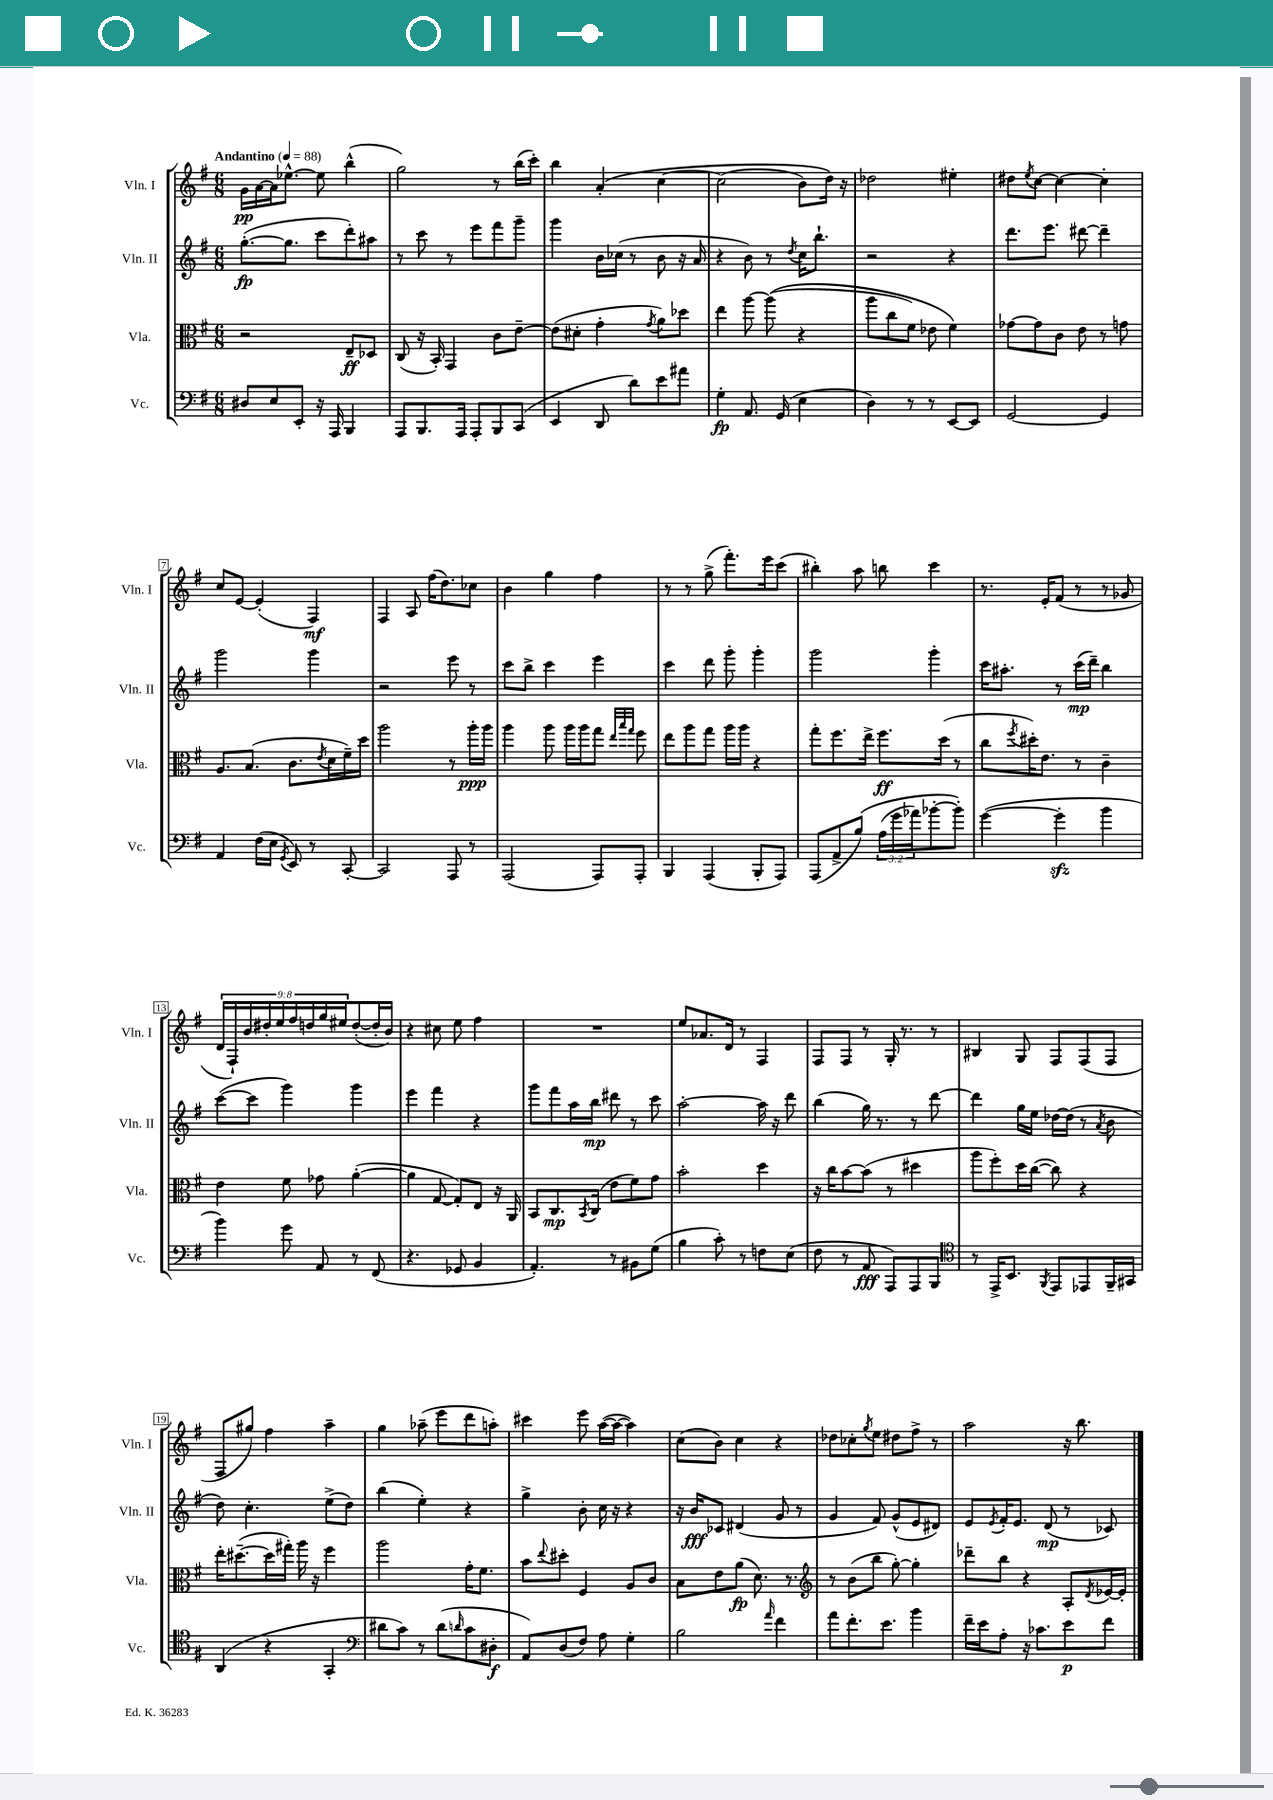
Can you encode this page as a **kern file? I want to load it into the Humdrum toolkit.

**kern	**kern	**kern	**kern
*staff4	*staff3	*staff2	*staff1
*clefF4	*clefC3	*clefG2	*clefG2
*k[f#]	*k[f#]	*k[f#]	*k[f#]
*M6/8	*M6/8	*M6/8	*M6/8
*MM88	*MM88	*MM88	*MM88
8D#	2r	([8.gg'	16g
.	.	.	[16a
8E	.	.	16a]
.	.	8.gg]	[8.ee-^^
8EE'	.	.	.
16r	.	8ccc	8ee-]
16AAA	.	.	.
4BBB	8E~	8ddd')	(4bb^^
.	8D-	8aa#	.
=	=	=	=
8AAA	(8C	8r	2gg)
8.BBB	16r	8ccc	.
.	16BB')	.	.
.	4GG	8r	.
16AAA	.	.	.
8AAA'	.	8eee	.
8BBB	8c	8fff#	8r
(8CC	[8e~	8ggg~	(16bb
.	.	.	16ccc')
=	=	=	=
4EE	(8e]	4ggg	4bb
.	8d#'	.	.
8DD	4g'	16b	&(4a'
.	.	(16cc-	.
8d)	.	8r	.
.	8qg	.	.
8e	8a)	8b	[4cc
8a#	8dd-	16r	.
.	.	16a	.
=	=	=	=
4G'	4ee	4r	(2cc]
8.AA	[8aa	8b)	.
.	&((8aa]	8r	.
(16GG	.	.	.
.	.	8qdd	.
4E	4r	16cc	8b)
.	.	8.bb`	.
.	.	.	16dd&)
.	.	.	16r
=	=	=	=
4D)	8aa	2r	2dd-
.	8cc	.	.
8r	8f#)	.	.
8r	8e-	.	.
[8EE	4f#&)	4r	4ee#'
8EE]	.	.	.
=	=	=	=
[2GG	[8g-	8.ddd	8dd#
.	.	.	8qee
.	8g-]	.	[8cc
.	.	8.eee	.
.	8c	.	4cc_
.	8e	[8ddd#	.
4GG]	8r	4ddd#~]	4cc']
.	8g	.	.
=	=	=	=
4AA	8.A	2ggg	8cc
.	.	.	[8e
.	(8.B	.	.
(16F#	.	.	(4e']
16E	.	.	.
8qGG	.	.	.
8EE)	8.c	.	.
8r	.	4ggg	4F#)
.	8qe	.	.
.	16d	.	.
[8CC'	16f#~)	.	.
.	16dd	.	.
=	=	=	=
2CC]	2aa	2r	4F#
.	.	.	8A
.	.	.	(16ff#
.	.	.	8.dd)
8AAA	8r	8eee	.
8r	16aa'	8r	8cc-
.	16aa	.	.
=	=	=	=
(2AAA	4aa	8ccc	4b
.	.	8bb^	.
.	8aa	4ccc	4gg
.	16aa	.	.
.	16aa	.	.
8AAA)	8gg	4eee	4ff#
.	32qqee	.	.
.	32qqbb	.	.
.	32qqgg	.	.
8AAA'	8ff#	.	.
=	=	=	=
4BBB	8ee	4ccc	8r
.	8aa	.	8r
(4AAA	8gg	8ddd	(8gg^
.	16aa	8ggg'	8.fff#')
.	16aa	.	.
8BBB'	4r	4ggg'	.
.	.	.	16eee
8AAA)	.	.	(8ccc
=	=	=	=
(8AAA	8gg'	2ggg	4bb#')
8AA^	8.ff#	.	.
&(8B)	.	.	8aa
.	16ee^	.	.
(24A	8.ff#	.	8bb
24g	.	.	.
24a-)	.	.	.
[8b-'	.	4ggg'	4ccc
.	(16dd	.	.
8b-']&)	8r	.	.
=	=	=	=
([4g	8cc	16ccc	8.r
.	.	8.aa#'	.
.	8qff#	.	.
.	16dd#')	.	.
.	8.e	.	16e'
4g']	.	8r	(8f#
.	8r	(16ccc	8r
.	.	16ddd~)	.
4b	4c~	4bb	8r
.	.	.	8g-
=	=	=	=
4b)	4e	([8ccc	18d
.	.	.	18F#`)
.	.	.	18b
.	.	8ccc]	.
.	.	.	18dd#'
.	.	.	18ee
8g	8f#	4ggg)	.
.	.	.	18ff#
.	.	.	18dd
8AA	8g-	.	.
.	.	.	18gg
.	.	.	18ee#
8r	([4a'	4ggg	([8dd'
(8FF#	.	.	16dd']
.	.	.	16b)
=	=	=	=
4.r	4a]	4eee	4r
.	[8G	4fff#	8cc#
8GG-	8G'])	.	8ee
4BB	8E	4r	4ff#
.	16r	.	.
.	16AA	.	.
=	=	=	=
4.AA')	8BB	8ggg	2.r
.	8.C	8fff#	.
.	.	16aa	.
.	8qBB	.	.
.	(16C	16bb	.
8r	8e	8ddd#	.
8BB#	8f#)	8r	.
(8G	8g	8ccc	.
=	=	=	=
4B	2b'	[2aa'	8ee
.	.	.	8.a-
8c')	.	.	.
.	.	.	16d
8r	.	.	8r
8F	4dd	16aa]	4F#
.	.	16r	.
(8E	.	8ddd	.
=	=	=	=
8F#	16r	(4bb	8F#
.	16cc	.	.
8r	[8b	.	8F#
8AA	(8b]	16gg)	8r
.	.	8.r	.
8AAA)	8r	.	16G'
.	.	.	8.r
8AAA	4dd#	8r	.
8BBB	.	[8ddd	8r
=	=	=	=
*clefC4	*	*	*
8r	8aa	4ddd]	4B#
16EE^	8ff#')	.	.
8.BB	.	.	.
.	16dd	16gg	8G
.	([16cc	16ee	.
8qFF#	.	.	.
8EE	8cc])	[16dd-	8F#
.	.	(16dd-]	.
8EE-	4r	8r	(8F#
.	.	8qa	.
16FF#~	.	8b	8F#
16GG#	.	.	.
=	=	=	=
(4AA	16ee'	8dd)	8F#
.	([8.dd#~	.	.
.	.	4.cc'	8gg#)
4r	16dd#]	.	4ff#
.	16gg#')	.	.
.	16aa	.	.
.	16r	.	.
4GG'	4ff#	(8ee^	4aa~
.	.	8dd)	.
=	=	=	=
*clefF4	*	*	*
8d#	2aa	(4bb	4gg
8c)	.	.	.
8r	.	4ee')	(8aa-~
(8d#	.	.	8eee
16qqd	.	.	.
8c	16g'	4r	8ddd
.	8.f#	.	.
8D#'	.	.	8aa')
=	=	=	=
8AA)	8b	4gg^	4ccc#
.	8qqee	.	.
(8D	8dd#'	.	.
8F#)	4F#	8b'	8eee
8A	.	16cc	([16aa
.	.	16r	16aa_
4G'	8A	4r	4aa])
.	8c	.	.
=	=	=	=
2B	8B	16r	(8cc
.	.	16b	.
.	8e	8c-	8b)
.	(8a	(4d#	4cc
.	8.d)	.	.
16qqa	.	.	.
4f#	.	8g	4r
.	8.r	.	.
.	.	8r	.
=	=	=	=
*	*clefG2	*	*
8a	8r	4g	8dd-
8.f#'	(8b	.	8cc-'
.	.	.	8qgg
.	8bb	8f#)	8ee
8.e	.	.	.
.	[8gg')	(8g^^	8dd#
4b	4gg']	8e	8ff#^
.	.	8d#)	8r
=	=	=	=
16f#~	8ddd-~	8e	2aa
16e	.	.	.
.	.	8qe	.
8A'	8bb	16f#'	.
.	.	8.e	.
16r	4r	.	.
8.c-	.	.	.
.	.	(8d	.
8e	8A'	8r	16r
.	.	.	8.bb
.	8qd	.	.
8f#	[16e-	8c-)	.
.	16e-']	.	.
==	==	==	==
*-	*-	*-	*-
